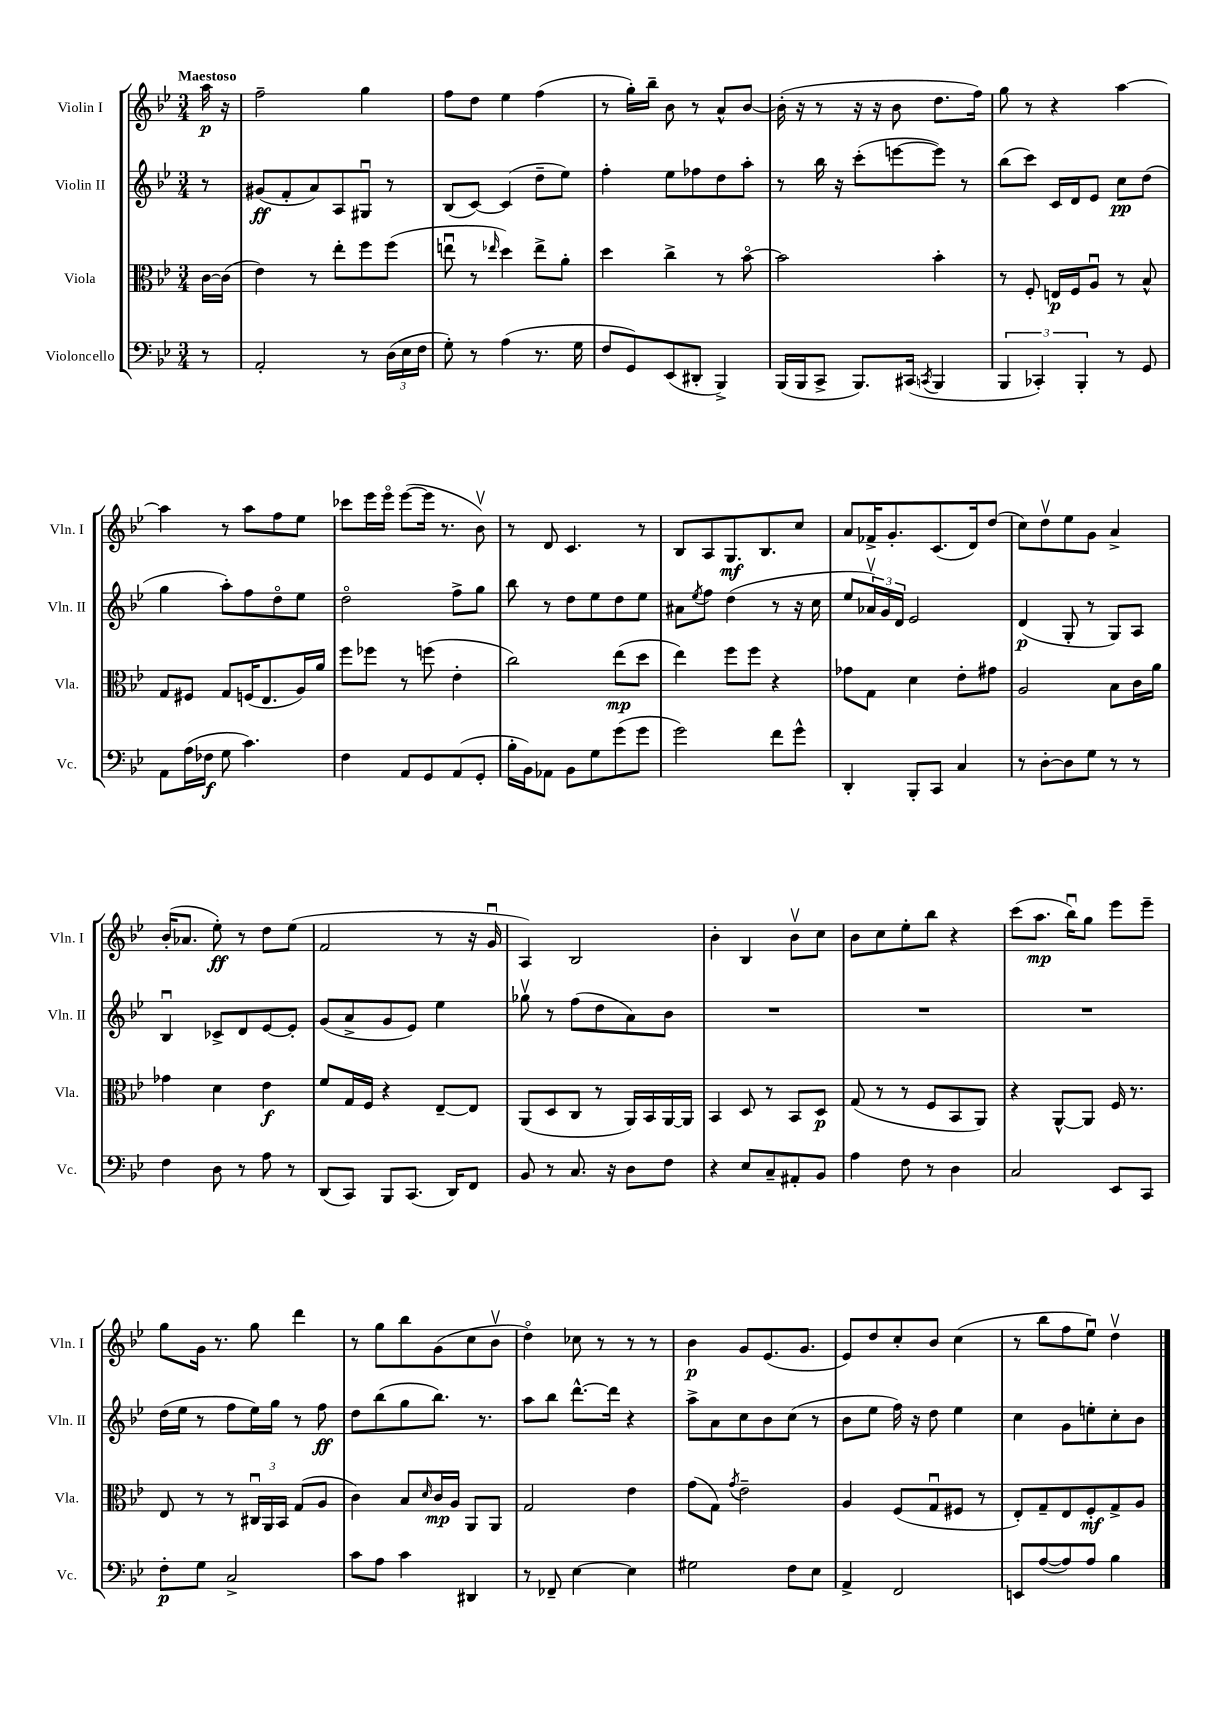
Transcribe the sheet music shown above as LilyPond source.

<<
\new StaffGroup <<
\new Staff = "s0" \with { instrumentName = "Violin I" shortInstrumentName = "Vln. I" } {
    \clef treble \key bes \major \numericTimeSignature \time 3/4 \partial 8 \tempo "Maestoso"
    a''16\p r16 |
    f''2-- g''4 |
    f''8 d''8 ees''4 f''4( |
    r8 g''16-.) bes''16-- bes'8 r8 a'8-^ bes'8~ |
    bes'16-.( r16 r8 r16 r16 bes'8 d''8. f''16) |
    g''8 r8 r4 a''4~ |
    a''4 r8 a''8 f''8 ees''8 |
    ces'''8 ees'''16 ees'''16\flageolet ees'''8~( ees'''16 r8. bes'8\upbow) |
    r8 d'8 c'4. r8 |
    bes8 a8 g8.\mf bes8. c''8 |
    a'8 fes'16-> g'8.-. c'8.( d'16) d''8( |
    c''8) d''8\upbow ees''8 g'8 a'4-> |
    bes'16-.( aes'8. ees''8-.\ff) r8 d''8 ees''8( |
    f'2 r8 r16 g'16\downbow |
    a4) bes2 |
    bes'4-. bes4 bes'8\upbow c''8 |
    bes'8 c''8 ees''8-. bes''8 r4 |
    c'''8( a''8.\mp bes''16\downbow) g''8 ees'''8 ees'''8-- |
    g''8 g'16 r8. g''8 d'''4 |
    r8 g''8 bes''8 g'8( c''8 bes'8\upbow |
    d''4\flageolet) ces''8 r8 r8 r8 |
    bes'4\p g'8 ees'8.( g'8. |
    ees'8) d''8 c''8-. bes'8 c''4( |
    r8 bes''8 f''8 ees''8\downbow) d''4\upbow \bar "|." |
}
\new Staff = "s1" \with { instrumentName = "Violin II" shortInstrumentName = "Vln. II" } {
    \clef treble \key bes \major \numericTimeSignature \time 3/4 \partial 8
    r8 |
    gis'8\ff( f'8-. a'8) a8 gis8\downbow r8 |
    bes8( c'8~) c'4( d''8-- ees''8) |
    f''4-. ees''8 fes''8 d''8 a''8-. |
    r8 bes''16 r16 c'''8-.( e'''8~ e'''8) r8 |
    bes''8( c'''8) c'16 d'16 ees'8 c''8\pp d''8( |
    g''4 a''8-.) f''8 d''8\flageolet ees''8 |
    d''2\flageolet f''8-> g''8 |
    bes''8 r8 d''8 ees''8 d''8 ees''8 |
    ais'8 \acciaccatura { ees''8 } f''8 d''4( r8 r16 c''16 |
    ees''8 \tuplet 3/2 { aes'16\upbow) g'16 d'16 } ees'2 |
    d'4\p( g8-. r8 g8) a8 |
    bes4\downbow ces'8-> d'8 ees'8~ ees'8-. |
    g'8( a'8-> g'8 ees'8) ees''4 |
    ges''8\upbow r8 f''8( d''8 a'8) bes'8 |
    R2. |
    R2. |
    R2. |
    d''16( ees''16 r8 f''8 ees''16) g''16 r8 f''8\ff |
    d''8 bes''8( g''8 bes''8.) r8. |
    a''8 bes''8 d'''8.~-^ d'''16 r4 |
    a''8-> a'8 c''8 bes'8 c''8( r8 |
    bes'8 ees''8 f''16) r16 d''8 ees''4 |
    c''4 g'8 e''8-. c''8-. bes'8 \bar "|." |
}
\new Staff = "s2" \with { instrumentName = "Viola" shortInstrumentName = "Vla." } {
    \clef alto \key bes \major \numericTimeSignature \time 3/4 \partial 8
    c'16~ c'16( |
    ees'4) r8 ees''8-. f''8 f''8( |
    e''8\downbow r8 \grace { ees''16 } d''4) ees''8-> a'8-. |
    d''4 c''4-> r8 bes'8~\flageolet |
    bes'2 bes'4-. |
    r8 f8-. e16\p f16 a8\downbow r8 bes8-^ |
    g8 fis8 g8 f16( ees8. a16) a'16 |
    f''8 fes''8 r8 f''8( ees'4-. |
    c''2) ees''8\mp( d''8 |
    ees''4) f''8 f''8 r4 |
    ges'8 g8 d'4 ees'8-. gis'8 |
    a2 bes8 c'16 a'16 |
    ges'4 d'4 ees'4\f |
    f'8 g16 f16 r4 ees8~-- ees8 |
    a,8( d8 c8 r8 a,16) bes,16 a,16~ a,16 |
    bes,4 d8 r8 bes,8 d8\p |
    g8( r8 r8 f8 bes,8 a,8) |
    r4 a,8~-^ a,8 f16 r8. |
    ees8 r8 r8 \tuplet 3/2 { cis16\downbow a,16 bes,16 } g8( a8 |
    c'4) bes8 \grace { d'16 } c'16\mp a16 a,8 a,8 |
    g2 ees'4 |
    g'8( g8) \acciaccatura { g'8 } ees'2-- |
    a4 f8( g8\downbow fis8 r8 |
    ees8-.) g8-- ees8 f8-.\mf g8-> a8 \bar "|." |
}
\new Staff = "s3" \with { instrumentName = "Violoncello" shortInstrumentName = "Vc." } {
    \clef bass \key bes \major \numericTimeSignature \time 3/4 \partial 8
    r8 |
    a,2-. r8 \tuplet 3/2 { d16( ees16 f16 } |
    g8-.) r8 a4( r8. g16 |
    f8 g,8) ees,8( dis,8-. bes,,4->) |
    bes,,16( bes,,16 c,8-> bes,,8.) cis,16( \acciaccatura { c,8 } bes,,4 |
    \tuplet 3/2 { bes,,4 ces,4-.) bes,,4-. } r8 g,8 |
    a,8 a16( fes16\f g8 c'4.) |
    f4 a,8 g,8 a,8( g,8-. |
    bes16-. bes,16) aes,8 bes,8 g8 g'8( g'8 |
    g'2) f'8 g'8-^ |
    d,4-. bes,,8-. c,8 c4 |
    r8 d8~-. d8 g8 r8 r8 |
    f4 d8 r8 a8 r8 |
    d,8( c,8) bes,,8 c,8.( d,16) f,8 |
    bes,8 r8 c8. r16 d8 f8 |
    r4 ees8 c8-- ais,8-. bes,8 |
    a4 f8 r8 d4 |
    c2 ees,8 c,8 |
    f8-.\p g8 c2-> |
    c'8 a8 c'4 dis,4 |
    r8 fes,8-- ees4~ ees4 |
    gis2 f8 ees8 |
    a,4-> f,2 |
    e,8 a8~( a8) a8 bes4 \bar "|." |
}
>>
>>
\layout { \context { \Score \remove "Bar_number_engraver" } }
